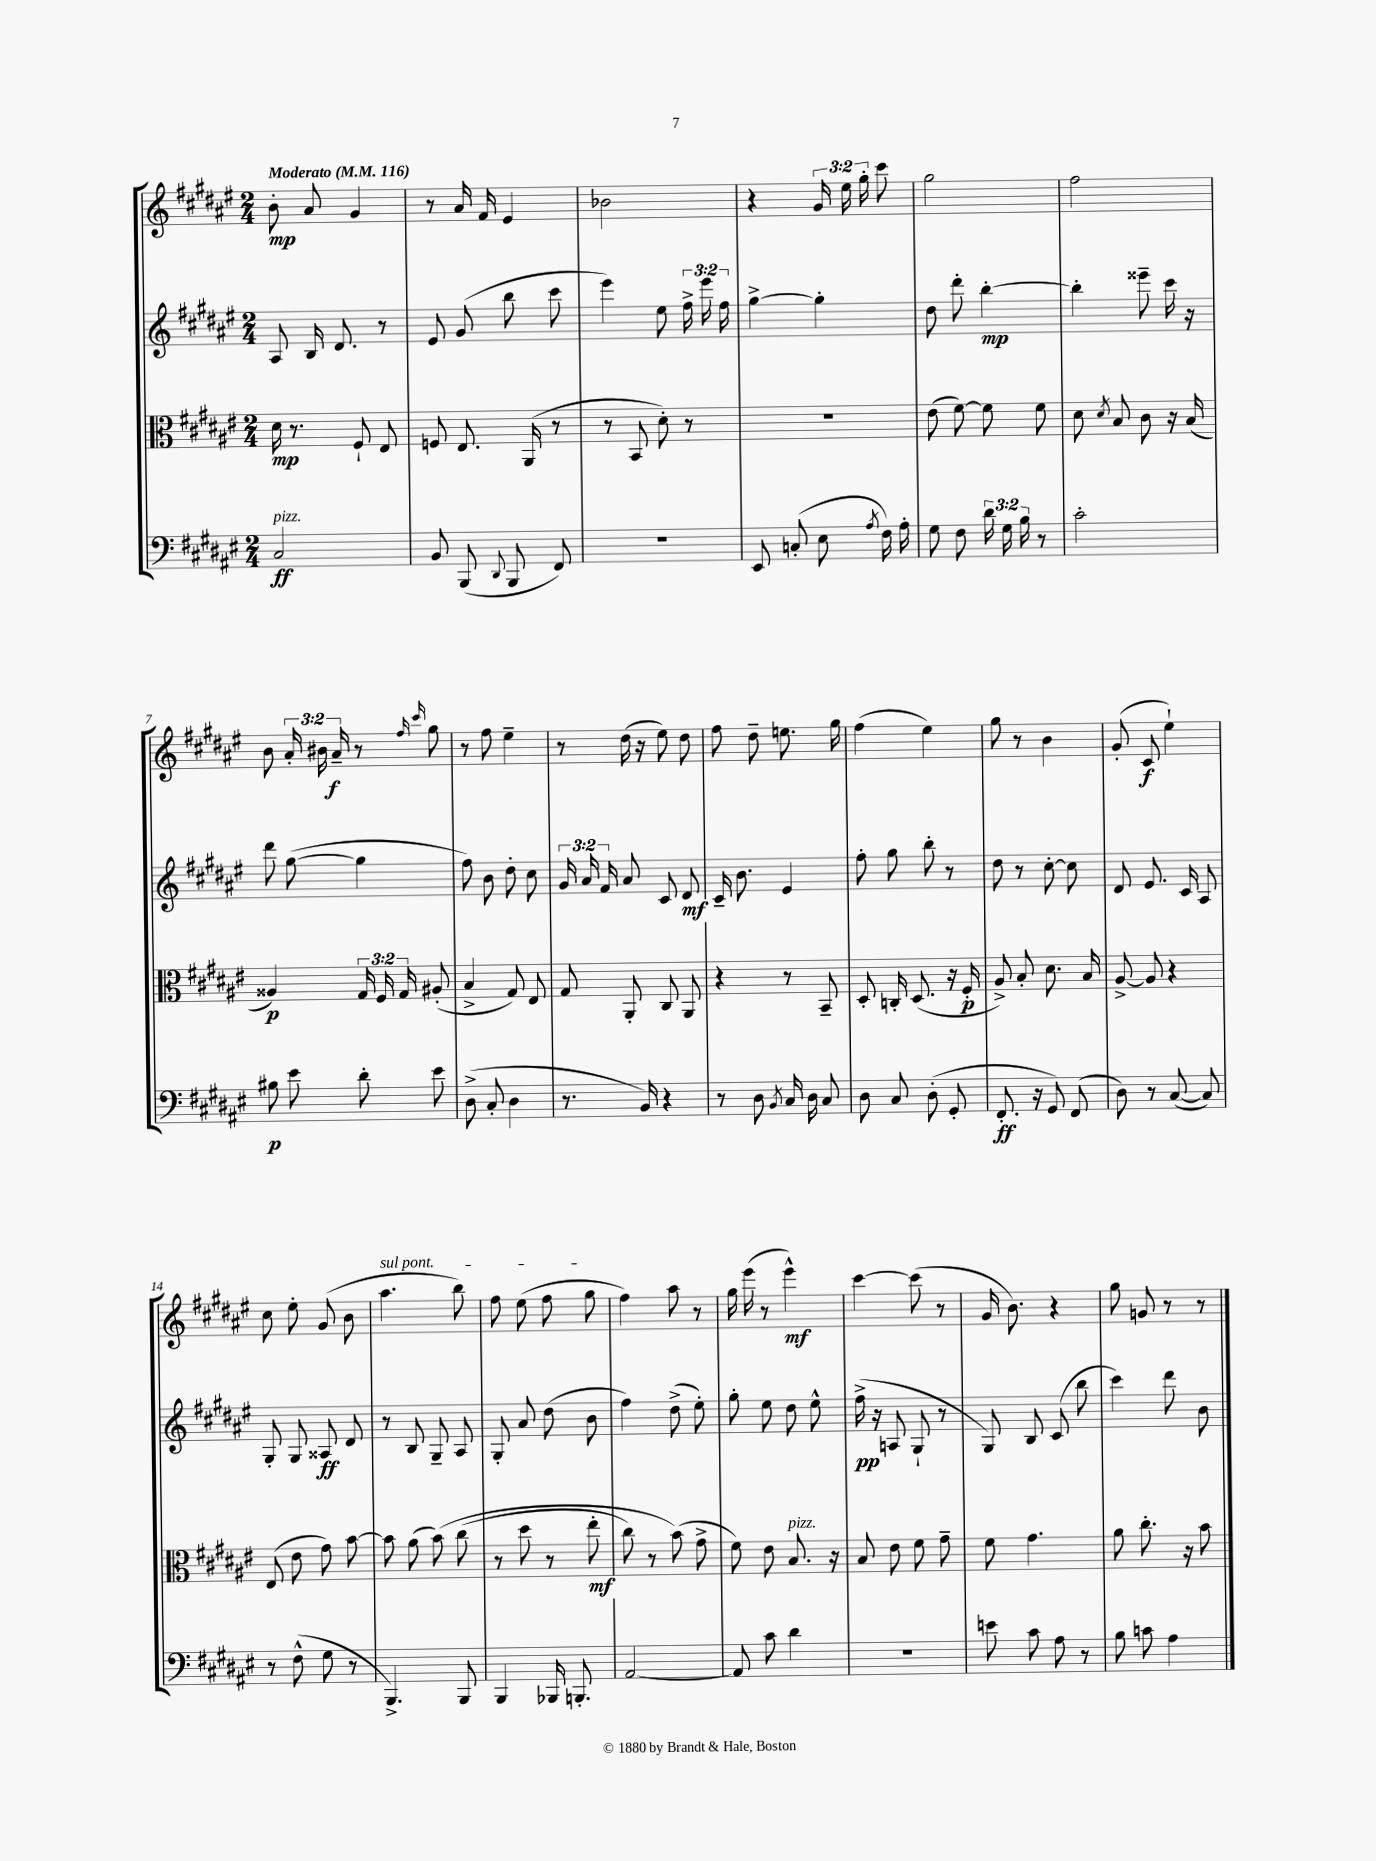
<<
\new StaffGroup <<
\new Staff = "s0" {
    \clef treble \key fis \major \numericTimeSignature \time 2/4 \override Staff.TupletNumber.text = #tuplet-number::calc-fraction-text \tempo "Moderato" 4 = 116
    \autoBeamOff b'8-.\mp ais'8 gis'4 |
    r8 ais'16 fis'16 eis'4 |
    bes'2 |
    r4 \tuplet 3/2 { gis'16 eis''16 gis''16-. } cis'''8 |
    gis''2 |
    fis''2 |
    b'8 \tuplet 3/2 { ais'16-. bis'16 ais'16--\f } r8 \grace { fis''16 cis'''16 } gis''8 |
    r8 fis''8 eis''4-- |
    r8 dis''16( r16 eis''8) dis''8 |
    fis''8 dis''8-- e''8. gis''16 |
    fis''4( eis''4) |
    gis''8 r8 b'4 |
    gis'8-.( cis'8\f eis''4-!) |
    cis''8 eis''8-. gis'8( b'8 |
    \once \override TextSpanner.bound-details.left.text = \markup { \italic "sul pont." } ais''4.\startTextSpan b''8) |
    fis''8 eis''8( fis''8 gis''8\stopTextSpan |
    fis''4) ais''8 r8 |
    gis''16 eis'''16( r8 eis'''4-^\mf) |
    cis'''4~ cis'''8( r8 |
    gis'16 b'8.) r4 |
    gis''8 g'8 r8 r8 \bar "|." |
}
\new Staff = "s1" {
    \clef treble \key fis \major \numericTimeSignature \time 2/4 \override Staff.TupletNumber.text = #tuplet-number::calc-fraction-text
    \autoBeamOff ais8 b16 dis'8. r8 |
    eis'8 gis'8( b''8 cis'''8 |
    eis'''4) eis''8 \tuplet 3/2 { fis''16-> eis'''16 fis''16 } |
    gis''4~-> gis''4-. |
    dis''8 dis'''8-. b''4~-.\mp |
    b''4-. eisis'''8-- cis'''16 r16 |
    dis'''8 gis''8~( gis''4 |
    fis''8) b'8 dis''8-. cis''8 |
    \tuplet 3/2 { gis'16 ais'16 fis'16 } ais'8 cis'8 dis'8\mf |
    cis'16-- b'8. eis'4 |
    fis''8-. gis''8 b''8-. r8 |
    dis''8 r8 cis''8~-. cis''8 |
    dis'8 eis'8. cis'16 ais8 |
    gis8-. gis8 aisis8\ff dis'8 |
    r8 b8 gis8-- ais8 |
    gis8-. ais'8 dis''8( b'8 |
    fis''4) dis''8->( eis''8-.) |
    gis''8-. eis''8 dis''8 eis''8-^ |
    fis''16->\pp( r16 a8 gis8-! r8 |
    gis8) b8 cis'8( b''8 |
    cis'''4) dis'''8 b'8 \bar "|." |
}
\new Staff = "s2" {
    \clef alto \key fis \major \numericTimeSignature \time 2/4 \override Staff.TupletNumber.text = #tuplet-number::calc-fraction-text
    \autoBeamOff dis'16\mp r8. fis8-! eis8 |
    f8 eis8. ais,16( r8 |
    r8 b,8 dis'8-.) r8 |
    r2 |
    eis'8( fis'8~) fis'8 fis'8 |
    dis'8 \acciaccatura { dis'8 } b8 cis'8 r16 b16( |
    aisis4\p) \tuplet 3/2 { gis16 fis16 gis16 } ais8-.( |
    b4-> gis8) eis8 |
    gis8 ais,8-. cis8 ais,8 |
    r4 r8 b,8-- |
    dis8-. c16-. dis8.( r16 fis16-.\p |
    ais8->) b8-. dis'8. b16 |
    ais8~-> ais8 r4 |
    eis8( eis'8 gis'8) b'8~ |
    b'8 ais'8( b'8)\( cis''8( |
    r8 dis''8 r8 eis''8-.\mf |
    cis''8) r8 b'8(\) gis'8-> |
    fis'8) eis'8 b8.^\markup { \italic "pizz." } r16 |
    b8 eis'8 fis'8 gis'8-- |
    fis'8 gis'4. |
    ais'8 cis''8.-. r16 b'8 \bar "|." |
}
\new Staff = "s3" {
    \clef bass \key fis \major \numericTimeSignature \time 2/4 \override Staff.TupletNumber.text = #tuplet-number::calc-fraction-text
    \autoBeamOff cis2\ff^\markup { \italic "pizz." } |
    b,8 b,,8( \appoggiatura { dis,8 } b,,8 fis,8) |
    R2 |
    eis,8 c8-.( eis8 \acciaccatura { ais8 } fis16) ais16-. |
    gis8 fis8 \tuplet 3/2 { dis'16 gis16 b16 } r8 |
    cis'2-. |
    bis8\p eis'8 dis'8-. eis'8 |
    dis8->( cis8-. dis4 |
    r8. b,16) r4 |
    r8 dis8 \acciaccatura { b,8 } cis16 dis16 cis8 |
    dis8 cis8 dis8-.( gis,8-. |
    fis,8.-.\ff r16 gis,8) fis,8( |
    dis8) r8 cis8~( cis8) |
    r8 fis8-^( gis8 r8 |
    b,,4.->) b,,8 |
    b,,4 bes,,16 b,,8.-. |
    ais,2~ |
    ais,8 cis'8 dis'4 |
    r2 |
    e'8 cis'8 ais8 r8 |
    b8 c'8 ais4 \bar "|." |
}
>>
>>
